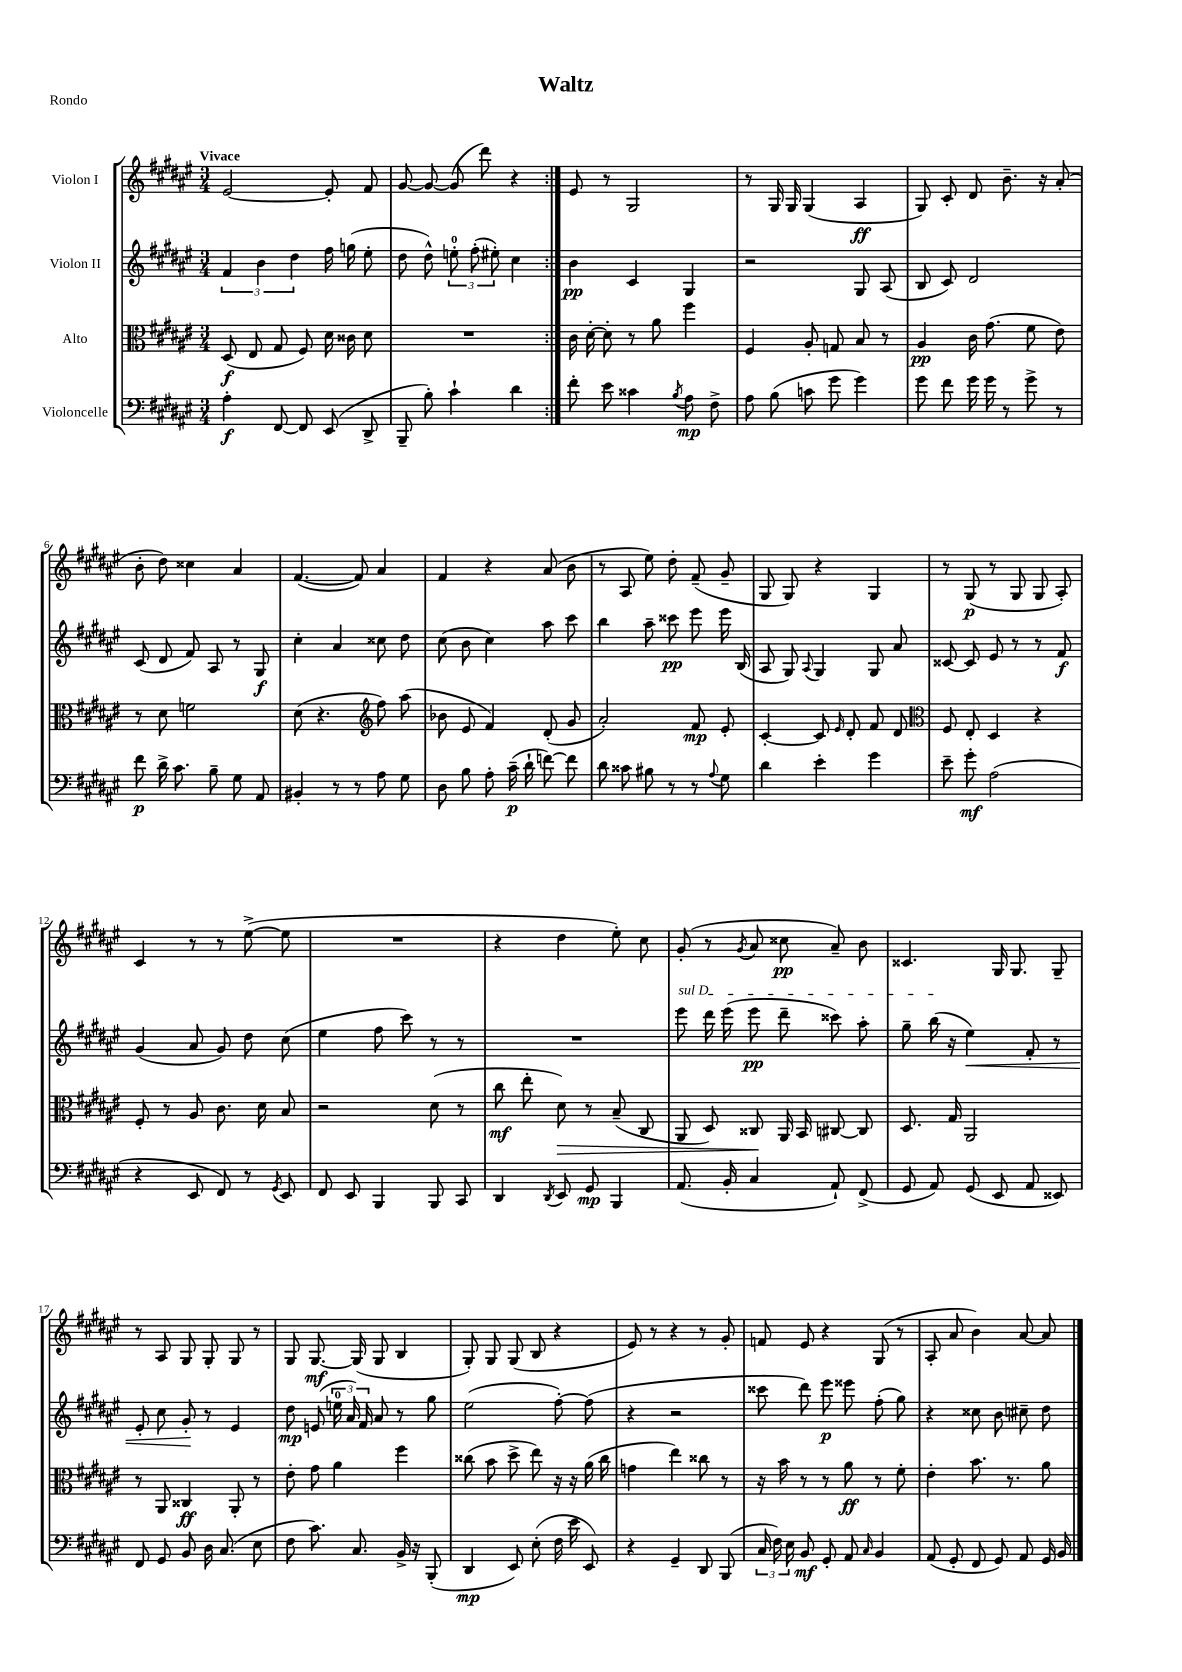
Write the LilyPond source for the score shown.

\header { title = "Waltz" piece = "Rondo" }
<<
\new StaffGroup <<
\new Staff = "s0" \with { instrumentName = "Violon I" } {
    \clef treble \key fis \major \numericTimeSignature \time 3/4 \tempo "Vivace"
    \autoBeamOff \repeat volta 2 { eis'2~ eis'8-. fis'8 |
    gis'8~ gis'8~ gis'8( dis'''8) r4 | }
    eis'8 r8 gis2 |
    r8 gis16 gis16 gis4( ais4\ff |
    gis8) cis'8-. dis'8 b'8.-- r16 ais'8-.( |
    b'8-. dis''8) cisis''4 ais'4 |
    fis'4.~( fis'8) ais'4 |
    fis'4 r4 ais'8( b'8 |
    r8 ais8 eis''8) dis''8-. fis'8--( gis'8-- |
    gis8 gis8) r4 gis4 |
    r8 gis8\p( r8 gis8 gis8 ais8-.) |
    cis'4 r8 r8 eis''8~->( eis''8 |
    R2. |
    r4 dis''4 eis''8-.) cis''8 |
    gis'8-.( r8 \acciaccatura { gis'8 } ais'8 cisis''8\pp ais'8--) b'8 |
    cisis'4. gis16 gis8. gis8-- |
    r8 ais8 gis8 gis8-. gis8 r8 |
    gis8 gis8.~\mf gis16( gis8 b4 |
    gis8-.) gis8 gis8( b8 r4 |
    eis'8) r8 r4 r8 gis'8-. |
    f'8 eis'8 r4 gis8( r8 |
    ais8-. ais'8 b'4) ais'8~ ais'8 \bar "|." |
}
\new Staff = "s1" \with { instrumentName = "Violon II" } {
    \clef treble \key fis \major \numericTimeSignature \time 3/4
    \autoBeamOff \repeat volta 2 { \tuplet 3/2 { fis'4 b'4 dis''4 } fis''16 g''16( eis''8-. |
    dis''8 dis''8-^) \tuplet 3/2 { e''8-0-. fis''8-.( eis''8-.) } cis''4 | }
    b'4\pp cis'4 gis4 |
    r2 gis8 ais8( |
    b8 cis'8) dis'2 |
    cis'8( dis'8 fis'8) ais8 r8 gis8\f |
    cis''4-. ais'4 cisis''8 dis''8 |
    cis''8( b'8 cis''4) ais''8 cis'''8 |
    b''4 ais''8-- cisis'''8\pp eis'''8 eis'''16 b16( |
    ais8 gis8) \appoggiatura { ais8 } gis4 gis8 ais'8 |
    cisis'8~ cisis'8 eis'8 r8 r8 fis'8\f |
    gis'4( ais'8 gis'8) dis''8 cis''8( |
    eis''4 fis''8 cis'''8) r8 r8 |
    R2. |
    \once \override TextSpanner.bound-details.left.text = \markup { \italic "sul D" } eis'''8\startTextSpan dis'''16 eis'''16( eis'''8\pp dis'''8-- cisis'''8) ais''8-. |
    gis''8-- b''16\stopTextSpan( r16 eis''4\<) fis'8-. r8 |
    eis'8-. cis''8 gis'8-.\! r8 eis'4 |
    dis''8\mp e'8( \tuplet 3/2 { e''16-0 ais'16) fis'16 } ais'8 r8 gis''8 |
    eis''2( fis''8~-.) fis''8( |
    r4 r2 |
    cisis'''8 dis'''8) eis'''8\p eisis'''8 fis''8-.( gis''8) |
    r4 cisis''8 b'8 cis''8-- dis''8 \bar "|." |
}
\new Staff = "s2" \with { instrumentName = "Alto" } {
    \clef alto \key fis \major \numericTimeSignature \time 3/4
    \autoBeamOff \repeat volta 2 { dis8\f( eis8 gis8 fis8) dis'16 cisis'16 dis'8 |
    R2. | }
    cis'16 dis'16~-. dis'8-. r8 ais'8 fis''4 |
    fis4 ais8-. g8 b8 r8 |
    ais4\pp cis'16 gis'8.( fis'8 eis'8) |
    r8 dis'8 f'2 |
    dis'8( r4. \clef treble fis''8) ais''8( |
    bes'8 eis'8 fis'4) dis'8-.( gis'8 |
    ais'2-.) fis'8\mp eis'8-. |
    cis'4~-. cis'8 \grace { eis'16 } dis'8-. fis'8 dis'8 |
    \clef alto fis8 eis8-. dis4 r4 |
    fis8-. r8 ais8 cis'8. dis'16 b8 |
    r2 dis'8( r8 |
    cis''8\mf eis''8-. dis'8\>) r8 b8--( cis8 |
    ais,8 dis8) cisis8\! ais,16 b,16 cis8~ cis8 |
    dis8. gis16 ais,2 |
    r8 ais,8 cisis4\ff ais,8-. r8 |
    eis'8-. gis'8 ais'4 fis''4 |
    cisis''8( b'8 dis''8-> eis''8) r16 r16 ais'16( cisis''16 |
    g'4 eis''4) cisis''8 r8 |
    r16 b'16 r8 r8 ais'8\ff r8 fis'8-. |
    eis'4-. b'8. r8. ais'8 \bar "|." |
}
\new Staff = "s3" \with { instrumentName = "Violoncelle" } {
    \clef bass \key fis \major \numericTimeSignature \time 3/4
    \autoBeamOff \repeat volta 2 { ais4-.\f fis,8~ fis,8 eis,8( dis,8-> |
    b,,8-- b8-.) cis'4-! dis'4 | }
    fis'8-. eis'8 cisis'4 \acciaccatura { b8 } ais8\mp fis8-> |
    ais8 b8( c'8 gis'8 gis'4) |
    gis'8 fis'8 gis'16 gis'16 r8 gis'8-> r8 |
    fis'8\p dis'16-> cis'8. b8-- gis8 ais,8 |
    bis,4-. r8 r8 ais8 gis8 |
    dis8 b8 ais8-. cis'16--\p( dis'16-! f'8~) f'8 |
    dis'8 cisis'8 bis8 r8 r8 \appoggiatura { ais8 } gis8 |
    dis'4 eis'4-. gis'4 |
    eis'8-- gis'8-.\mf ais2( |
    r4 eis,8 fis,8) r8 \acciaccatura { gis,8 } eis,8 |
    fis,8 eis,8 b,,4 b,,8 cis,8 |
    dis,4 \acciaccatura { dis,8 } eis,8 gis,8\mp b,,4 |
    ais,8.( b,16-. cis4 ais,8-!) fis,8->( |
    gis,8 ais,8) gis,8( eis,8 ais,8 eisis,8) |
    fis,8 gis,8 b,8 dis16 cis8.( eis8 |
    fis8 cis'8.) cis8. b,16-> r16 b,,8-.( |
    dis,4\mp eis,8) eis8-.( fis16 eis'16 eis,8) |
    r4 gis,4-- dis,8 b,,8( |
    \tuplet 3/2 { cis16 fis16) eis16 } b,8\mf gis,8-. ais,8 \grace { cis16 } b,4 |
    ais,8( gis,8-. fis,8 gis,8) ais,8 gis,16 b,16 \bar "|." |
}
>>
>>
